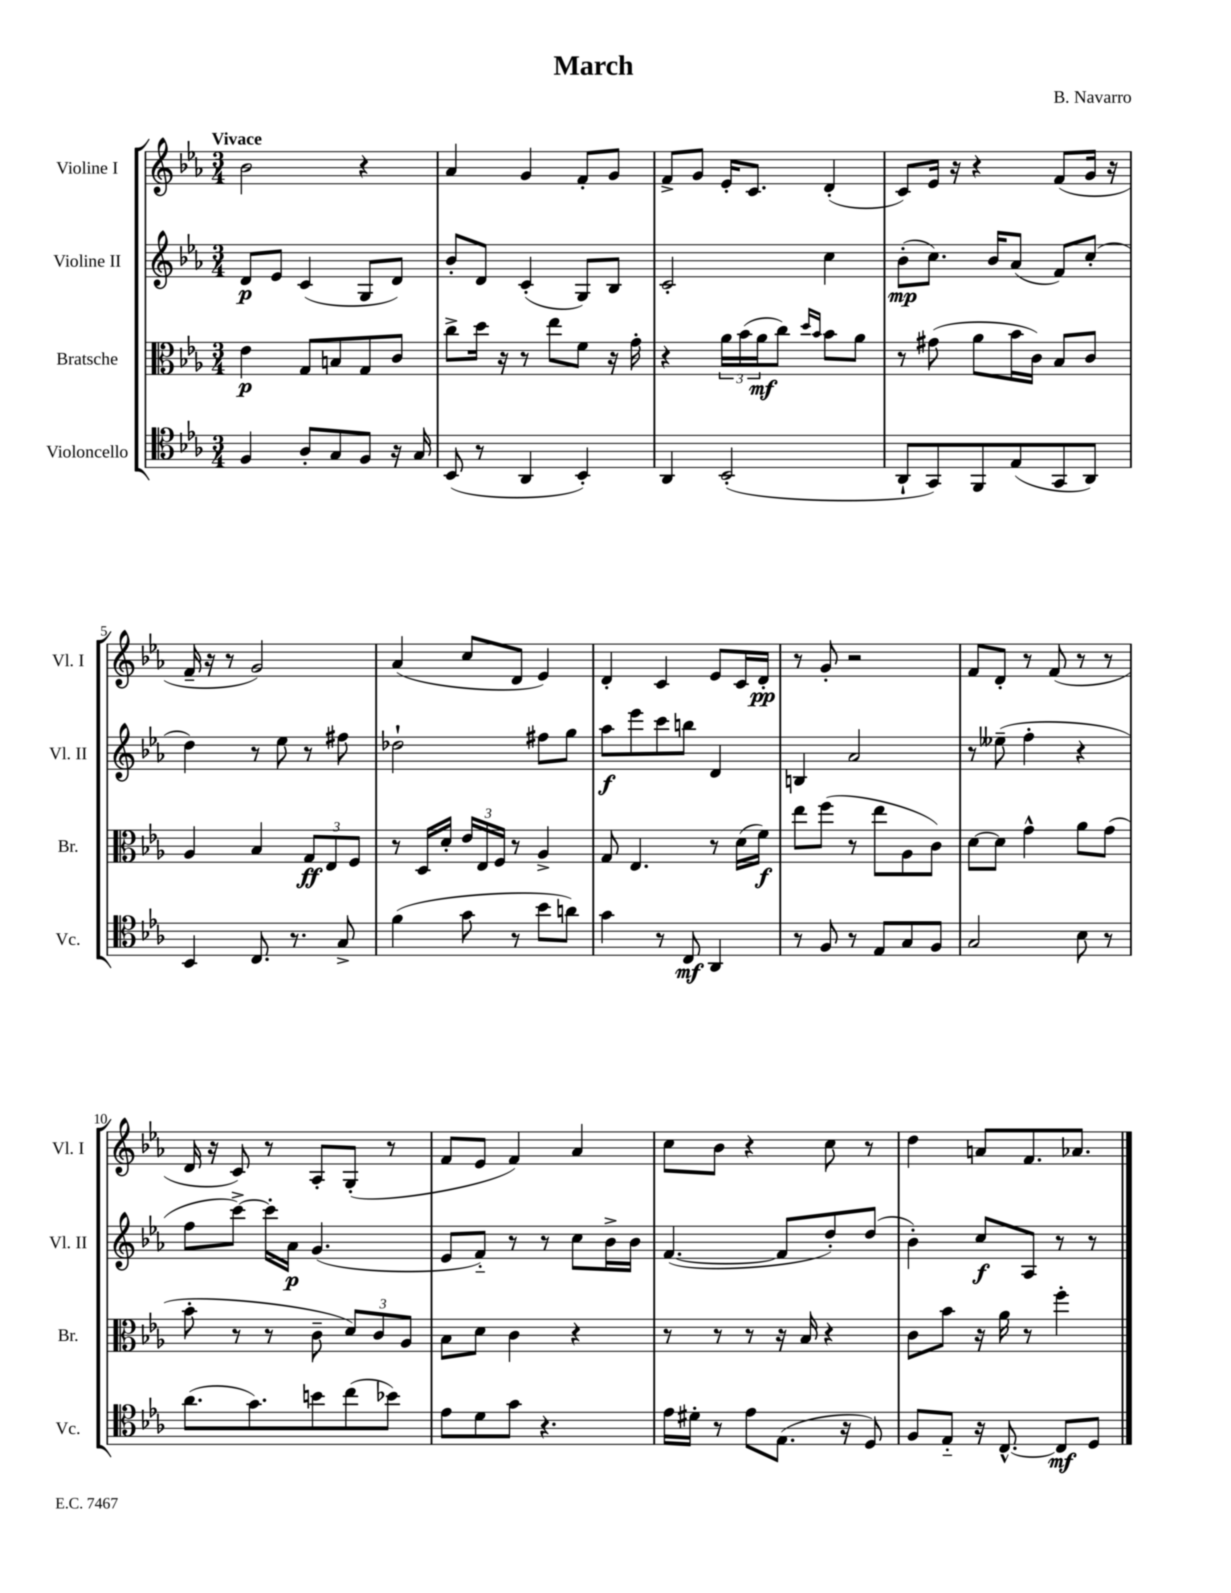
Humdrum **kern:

**kern	**kern	**kern	**kern
*staff4	*staff3	*staff2	*staff1
*clefC4	*clefC3	*clefG2	*clefG2
*k[b-e-a-]	*k[b-e-a-]	*k[b-e-a-]	*k[b-e-a-]
*M3/4	*M3/4	*M3/4	*M3/4
4F	4e-	8d	2b-
.	.	8e-	.
8A-'	8G	(4c	.
8G	8B	.	.
8F	8G	8G	4r
16r	8c	8d)	.
16G	.	.	.
=	=	=	=
(8BB-	8cc^	8b-'	4a-
8r	16dd	8d	.
.	16r	.	.
4AA-	8r	(4c'	4g
.	8ee-	.	.
4BB-')	8f	8G)	8f'
.	16r	8B-	8g
.	16g'	.	.
=	=	=	=
4AA-	4r	2c'	8f^
.	.	.	8g
(2BB-'	24a-	.	16e-'
.	(24b-	.	.
.	.	.	8.c
.	24a-	.	.
.	8cc)	.	.
.	16qqdd	.	.
.	16qqb-	.	.
.	8b-	4cc	(4d'
.	8a-	.	.
=	=	=	=
8AA-`	8r	(8b-'	8c)
8GG)	(8g#	8.cc)	16e-
.	.	.	16r
8FF	8a-	.	4r
.	.	16b-	.
(8E-	16b-	(8a-	.
.	16c)	.	.
8GG	8B-	8f)	(8f
8AA-)	8c	(8cc'	16g
.	.	.	16r
=	=	=	=
4BB-	4A-	4dd)	16f~
.	.	.	16r
.	.	.	8r
8.C	4B-	8r	2g)
.	.	8ee-	.
8.r	.	.	.
.	12G	8r	.
.	12E-	.	.
8G^	.	8ff#	.
.	12F	.	.
=	=	=	=
(4f	8r	2dd-`	(4a-
.	16D	.	.
.	16d'	.	.
8g	24e-	.	8cc
.	24E-	.	.
.	24F	.	.
8r	8r	.	8d
8b-	4A-^	8ff#	4e-)
8a)	.	8gg	.
=	=	=	=
4g	8G	8aa-	4d'
.	4.E-	8eee-	.
8r	.	8ccc	4c
8C	.	8bb	.
4AA-	8r	4d	8e-
.	(16d	.	16c
.	16f)	.	16d'
=	=	=	=
8r	8ee-	4B	8r
8F	(8ff	.	8g'
8r	8r	2a-	2r
8E-	8ee-	.	.
8G	8A-	.	.
8F	8c)	.	.
=	=	=	=
2G	[8d	8r	8f
.	8d]	(8ee--~	8d'
.	4g^^	4ff'	8r
.	.	.	(8f
8B-	8a-	4r	8r
8r	(8g	.	8r
=	=	=	=
(8.a-	8b-'	8ff	16d
.	.	.	16r
.	8r	[8ccc^)	8c)
8.g)	.	.	.
.	8r	16ccc']	8r
.	.	16a-	.
8b	8c~	(4.g	8A-'
(8cc	12d)	.	(8G'
.	12c	.	.
8b-)	.	.	8r
.	12A-	.	.
=	=	=	=
8e-	8B-	8e-	8f
8d	8d	8f'~)	8e-
8g	4c	8r	4f)
4.r	.	8r	.
.	4r	8cc	4a-
.	.	16b-^	.
.	.	16b-	.
=	=	=	=
16e-	8r	([4.f	8cc
16d#'	.	.	.
8r	8r	.	8b-
8e-	8r	.	4r
(8.E-	16r	8f]	.
.	16B-	.	.
.	4r	8dd')	8cc
16r	.	.	.
8D)	.	(8dd	8r
=	=	=	=
8F	8c	4b-')	4dd
8E-'~	8b-	.	.
16r	16r	8cc	8a
[8.C^^	16a-	.	.
.	8r	8A-	8.f
8C]	4ff'	8r	.
.	.	.	8.a-
8D	.	8r	.
==	==	==	==
*-	*-	*-	*-
